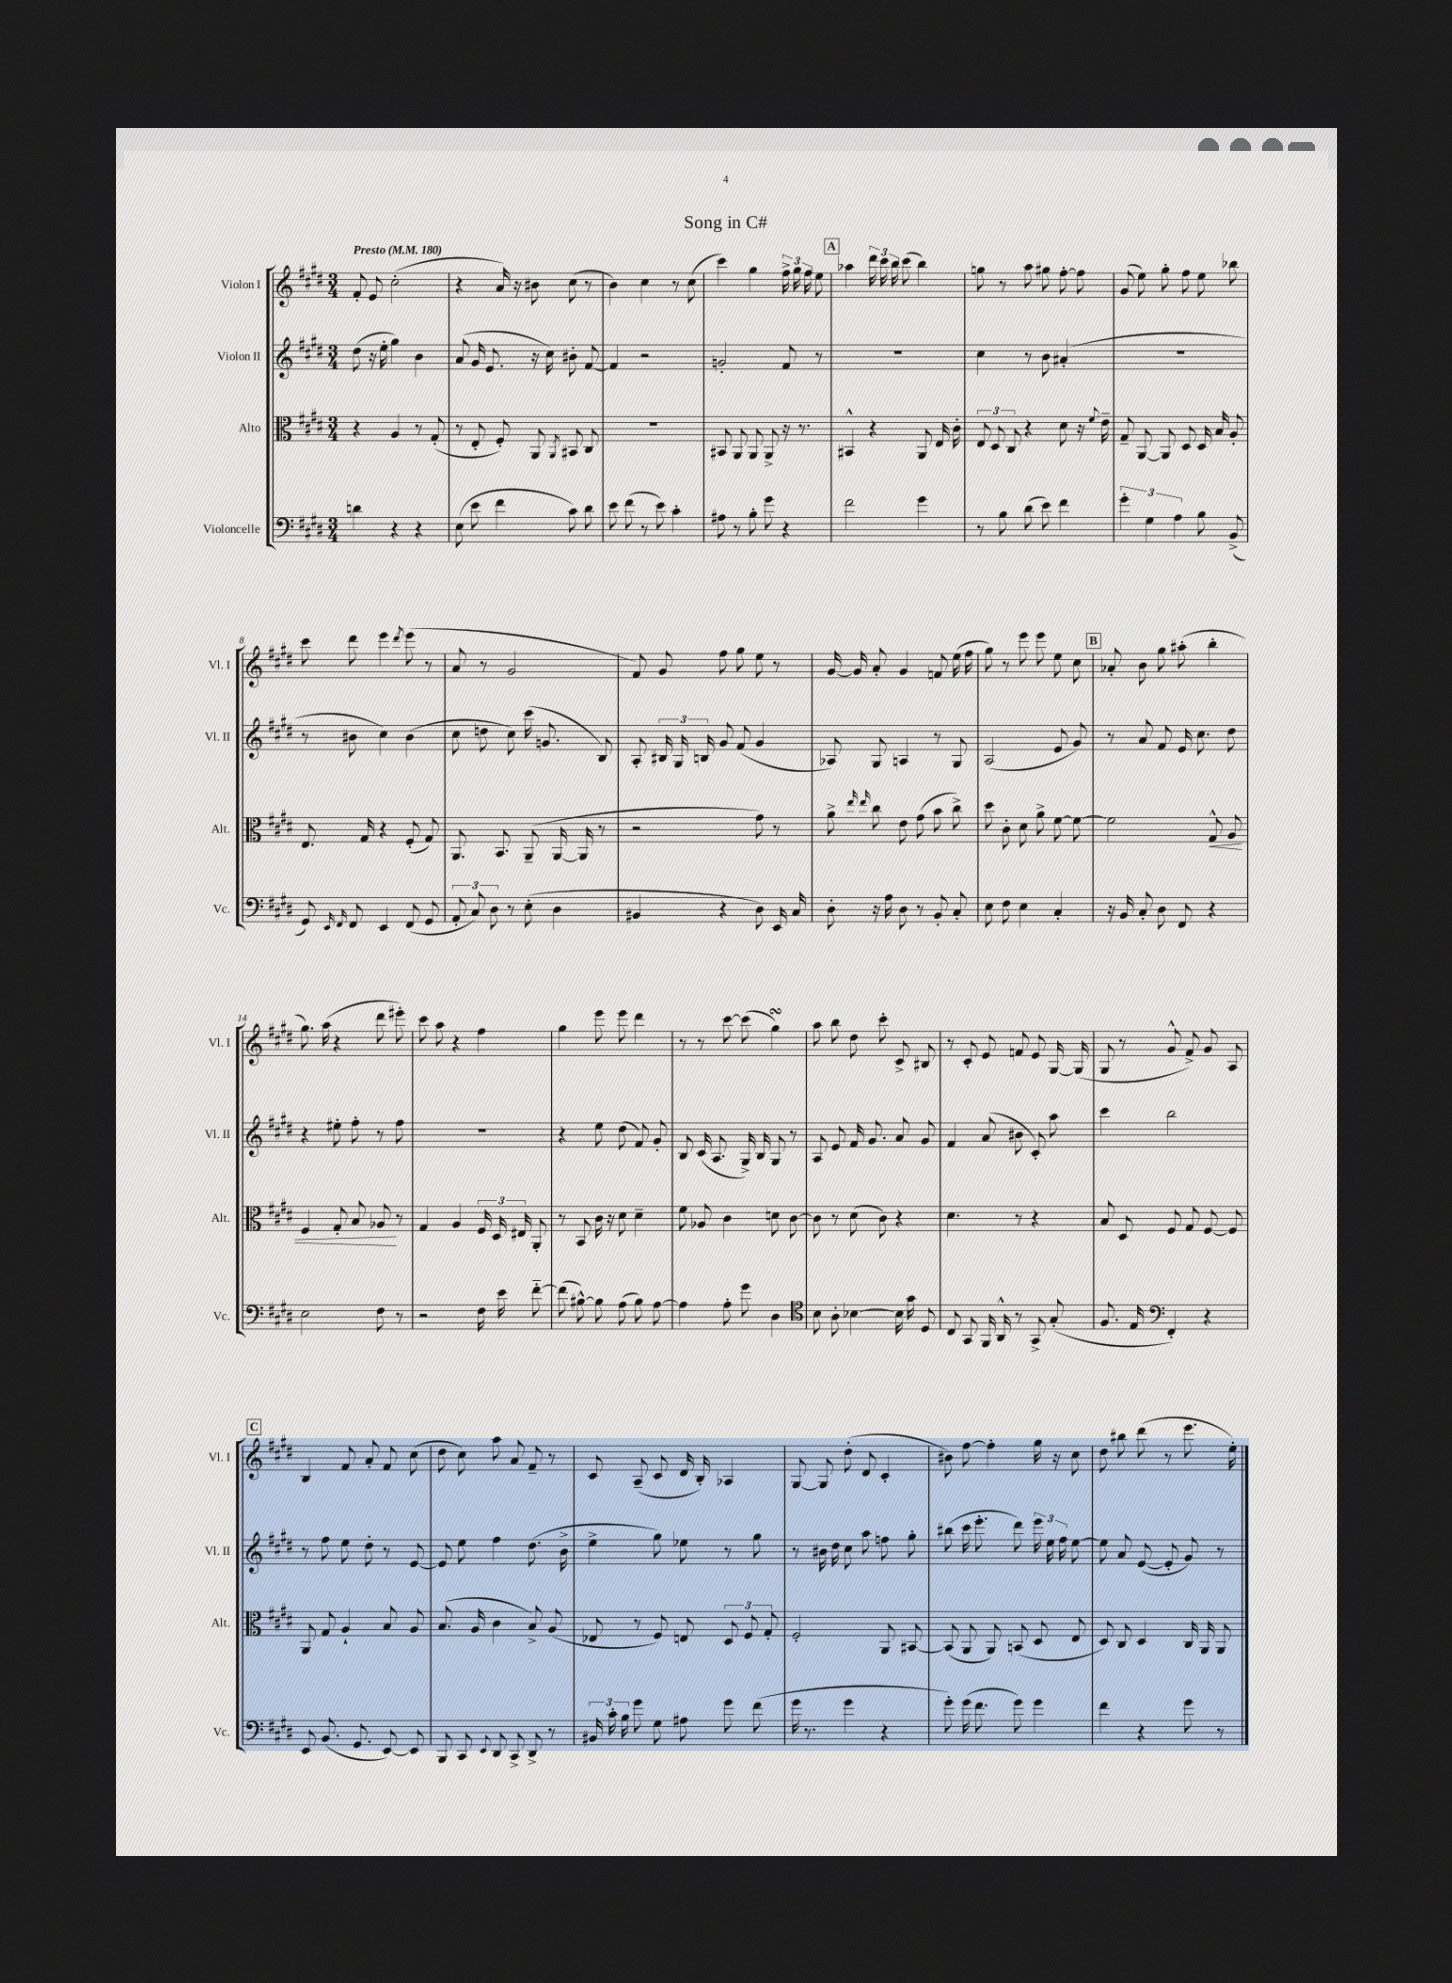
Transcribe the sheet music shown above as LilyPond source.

\header { title = "Song in C#" }
<<
\new StaffGroup <<
\new Staff = "s0" \with { instrumentName = "Violon I" shortInstrumentName = "Vl. I" } {
    \clef treble \key e \major \numericTimeSignature \time 3/4 \tempo "Presto" 4 = 180
    \autoBeamOff fis'8-. e'8 cis''2-.( |
    r4 a'16) r16 bis'8 cis''8( r8 |
    b'4) cis''4 r8 cis''8( |
    cis'''4) gis''4 \tuplet 3/2 { fis''16-> gis''16 fis''16 } e''8 |
    \mark \markup { \box "A" } aes''4 \tuplet 3/2 { dis'''16 cis'''16 b''16 } cis'''8( b''4) |
    g''8 r8 a''8 gis''8 fis''8~-. fis''8 |
    gis'8( e''8) gis''8-. fis''8 e''8 bes''8 |
    cis'''8 dis'''8 e'''4 \acciaccatura { dis'''8 } e'''8( r8 |
    a'8 r8 gis'2 |
    fis'8) gis'8 fis''8 gis''8 e''8 r8 |
    gis'16~ gis'16 a'8-. gis'4 f'8 e''16( fis''16 |
    gis''8) r8 e'''8 e'''8 e''8 cis''8 |
    \mark \markup { \box "B" } aes'8-. b'8 gis''8 ais''8-.( b''4-. |
    gis''8.) a''16( r4 dis'''8 eis'''8-.) |
    cis'''8 a''8 r4 fis''4 |
    gis''4 e'''8 e'''8 dis'''4 |
    r8 r8 cis'''8~ cis'''8( gis''4\turn) |
    a''8 b''8 dis''8 cis'''8-. cis'8-> bis8 |
    r8 cis'8-. e'8 f'8 e'8 gis16~ gis16( |
    gis8 r8 gis'8-^ fis'8->) gis'8 a8 |
    \mark \markup { \box "C" } b4 fis'8 a'8-. fis'8 cis''8( |
    dis''8 cis''8) a''8 a'8 fis'8-- r8 |
    cis'8 a8--( cis'8 dis'16 b16-.) aes4 |
    gis8~ gis8 dis''8-.( dis'8 cis'4-. |
    bis'8) fis''8~ fis''4-. gis''16 r16 cis''8 |
    dis''8 bis''8 dis'''8( r8 e'''8. e''16-.) \bar "|." |
}
\new Staff = "s1" \with { instrumentName = "Violon II" shortInstrumentName = "Vl. II" } {
    \clef treble \key e \major \numericTimeSignature \time 3/4
    \autoBeamOff dis''8( r16 e''16-. gis''4) b'4 |
    a'8( gis'16 e'8. r16 cis''16) bis'8-. fis'8~ |
    fis'4 r2 |
    g'2-. fis'8 r8 |
    \mark \markup { \box "A" } R2. |
    cis''4 r8 b'8 ais'4-.( |
    R2. |
    r8 bis'8 cis''4) bis'4( |
    cis''8 d''8 cis''8) cis'''16( g'8. b8) |
    a8-. \tuplet 3/2 { bis16 gis16 b16 } gis'8 fis'8( gis'4 |
    aes8) gis8 a4 r8 gis8 |
    a2( e'8 gis'8) |
    \mark \markup { \box "B" } r8 a'8 fis'8 e'16 cis''8. dis''8 |
    r4 eis''8-. fis''8-. r8 fis''8 |
    R2. |
    r4 e''8 dis''8( fis'8) gis'8-. |
    b8 cis'16( a8. gis16->) b16 gis8 r8 |
    a8 e'8 fis'16 gis'8. a'8 gis'8 |
    fis'4 a'8( bis'8 cis'8-.) a''8 |
    cis'''4 b''2 |
    \mark \markup { \box "C" } r8 fis''8 e''8 dis''8-. r8 e'8~ |
    e'8 e''8 fis''4 dis''8.( b'16-> |
    e''4-> gis''8) ees''8 r8 gis''8 |
    r8 bis'16 dis''16 cis''8 a''8 f''8 gis''8-. |
    bis''8( cis'''16 e'''8.-. dis'''8) \tuplet 3/2 { e'''16 e''16 fis''16 } e''8~ |
    e''8 a'8 e'8~( e'8-. gis'8) r8 \bar "|." |
}
\new Staff = "s2" \with { instrumentName = "Alto" shortInstrumentName = "Alt." } {
    \clef alto \key e \major \numericTimeSignature \time 3/4
    \autoBeamOff r4 a4 r8 gis8-.( |
    r8 e8-. fis8-.) a,8 \acciaccatura { a,8 } bis,8 cis8 |
    R2. |
    bis,8 a,8 a,8 a,8-> r16 r8. |
    \mark \markup { \box "A" } bis,4-^ r4 a,8 e16 cis'16-. |
    \tuplet 3/2 { e8 dis8 cis8 } r4 dis'8 r16 \appoggiatura { fis'8 } e'16-- |
    gis8-- a,8~ a,8 dis8 dis16 b16 a8-. |
    e8. gis16 r4 fis8-.( gis8) |
    a,8. b,8. a,8--( a,16~ a,16 r8 |
    r2 gis'8) r8 |
    a'8-> \grace { e''16 e''16 } cis''8 e'8 gis'8( b'8 cis''8->) |
    dis''8 cis'8-. dis'8 a'8-> fis'8~ fis'8~ |
    \mark \markup { \box "B" } fis'2 gis8-^\< a8 |
    fis4 gis8-. b8 aes8\! r8 |
    gis4 a4 \tuplet 3/2 { fis16 dis16 eis16 } a,8-. |
    r8 b,8 cis'16 r16 dis'8 dis'4-- |
    fis'8 aes8 cis'4 d'8 cis'8~ |
    cis'8 r8 dis'8( cis'8) r4 |
    dis'4. r8 r4 |
    b8 dis8 fis8 gis8 fis8~ fis8 |
    \mark \markup { \box "C" } a,8 gis8 a4-! b8 a8 |
    b8.( a16 cis'4 b8->) a8( |
    ees8 r8 fis8) e8 \tuplet 3/2 { dis8 fis8 gis8-. } |
    fis2-. a,8 bis,8~ |
    bis,8( a,8 a,8) b,8( dis8 e8 |
    dis8) cis8 dis4 cis16 a,16 a,8 \bar "|." |
}
\new Staff = "s3" \with { instrumentName = "Violoncelle" shortInstrumentName = "Vc." } {
    \clef bass \key e \major \numericTimeSignature \time 3/4
    \autoBeamOff d'4 r4 r4 |
    e8( e'8 fis'4 cis'8) dis'8 |
    e'8 fis'8( r8 e'8) cis'4-. |
    ais8 r8 b8-. gis'8 r4 |
    \mark \markup { \box "A" } fis'2 gis'4 |
    r8 b8 dis'8( e'8) fis'4 |
    \tuplet 3/2 { gis'4-. gis4 a4 } b8 b,8->( |
    gis,8) \grace { e,16 fis,16 } fis,8 e,4 fis,8( gis,8 |
    \tuplet 3/2 { a,8-. cis8) dis8 } r8 e8-.( dis4 |
    bis,4 r4 dis8) e,16 cis16 |
    dis8-. r16 a16 dis8 r8 b,8-. cis8-. |
    e8 fis8 e4 cis4-. |
    \mark \markup { \box "B" } r16 b,16 cis8-. dis8 fis,8 r4 |
    e2 fis8 r8 |
    r2 fis16 e'16 fis'8~-_ |
    fis'8( bis8~-^) bis8 a8( bis8) a8~ |
    a4 a8-. gis'8 dis4 |
    \clef tenor b8 a8-. bes4~ bes16 gis'16 dis8 |
    cis8 gis,8 fis,16 a,16-^ r8 gis,8-> gis8-.( |
    fis8. e16 \clef bass fis,4-.) r4 |
    \mark \markup { \box "C" } e,8 b,8.( gis,8. e,8~) e,8 |
    b,,8 cis,8 \appoggiatura { e,8 } dis,8 cis,8-> dis,8-> r8 |
    \tuplet 3/2 { bis,16 cis'16-. b16 } gis'8 gis8 ais8 gis'8 fis'8( |
    gis'16 r8. gis'4 r4 |
    gis'8-.) gis'16( fis'8. gis'8) gis'4 |
    fis'4 r4 gis'8 r8 \bar "|." |
}
>>
>>
